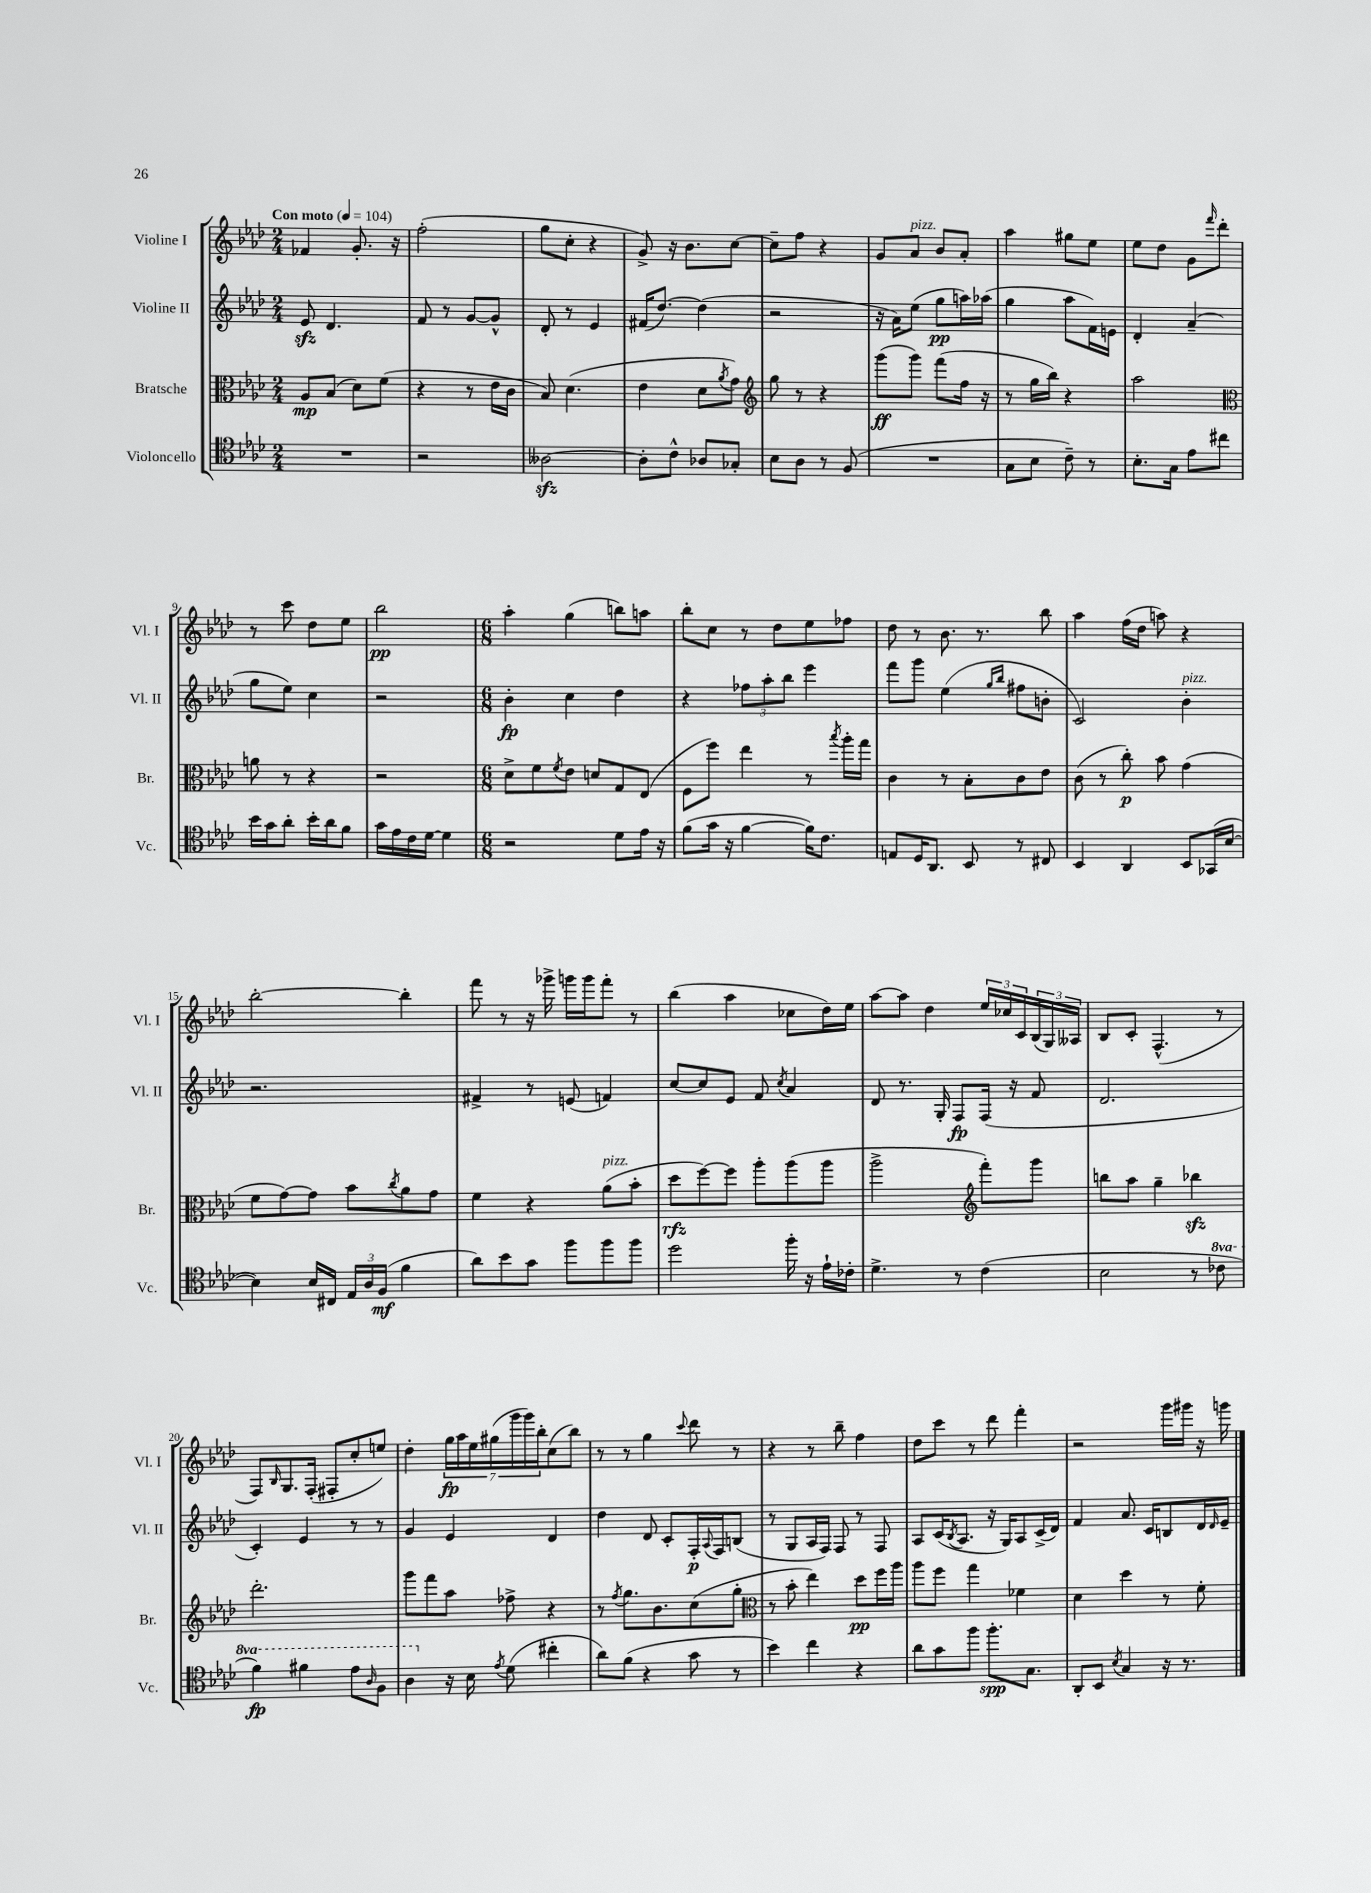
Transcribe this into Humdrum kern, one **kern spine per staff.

**kern	**kern	**kern	**kern
*staff4	*staff3	*staff2	*staff1
*clefC4	*clefC3	*clefG2	*clefG2
*k[b-e-a-d-]	*k[b-e-a-d-]	*k[b-e-a-d-]	*k[b-e-a-d-]
*M2/4	*M2/4	*M2/4	*M2/4
*MM104	*MM104	*MM104	*MM104
2r	8A-/L	8e-/	4f-/
.	(8B-/J	4.d-/	.
.	8d-\L)	.	8.g'/
.	(8f\J	.	.
.	.	.	16r
=	=	=	=
2r	4r	8f/	(2ff'\
.	.	8r	.
.	8r	[8g/L	.
.	16e-\LL	8g^^/]J	.
.	16c\JJ	.	.
=	=	=	=
[2A--\	8B-/)	8d-'/	8gg\L
.	(4.d-\	8r	8cc'\J
.	.	4e-/	4r
=	=	=	=
8A--'\]L	4e-\	(16f#/LK	8g^/)
.	.	[8.dd-/J)	.
8c^^\J	.	.	16r
.	.	.	8.b-\L
8A-/L	8d-\L	(4dd-\]	.
.	8qa-/	.	.
8G-'/J	8g\J)	.	[8cc\J
=	=	=	=
*	*clefG2	*	*
8B-\L	8gg\	2r	8cc~\]L
8A-\J	8r	.	8ff\J
8r	4r	.	4r
(8F/	.	.	.
=	=	=	=
2r	(8ggg\L	16r	8g/L
.	.	16a-\LK)	.
.	8ggg\J)	(8ee-\J	8a-/J
.	(8fff\L	8gg\L	8b-/L
.	16ff\Jk	16aa\L)	8a-'/J
.	16r	(16aa-\JJ	.
=	=	=	=
8G\L	8r	4gg\	4aa-\
8B-\J	16gg\LL	.	.
.	16bb-\JJ)	.	.
8c~\)	4r	8aa-\L	8gg#\L
8r	.	16f\L)	8ee-\J
.	.	16e\JJ	.
=	=	=	=
8.B-'\L	2aa-\	4d-'/	8ee-\L
.	.	.	8dd-\J
16G\Jk	.	.	.
8e-\L	.	(4a-~/	8g\L
.	.	.	16qqfff/
8cc#\J	.	.	8ddd-'\J
=	=	=	=
*	*clefC3	*	*
16b-\LL	8a\	8gg\L	8r
16g\J	.	.	.
8a-'\J	8r	8ee-\J)	8ccc\
16b-'\LL	4r	4cc\	8dd-\L
16a-\J	.	.	.
8f\J	.	.	8ee-\J
=	=	=	=
16g\LL	2r	2r	2bb-\
16e-\	.	.	.
16c\	.	.	.
[16d-\JJ	.	.	.
4d-\]	.	.	.
=	=	=	=
*M6/8	*M6/8	*M6/8	*M6/8
2r	8d-^\L	4b-'\	4aa-'\
.	8f\	.	.
.	8qf/	.	.
.	8e-\J	4cc\	(4gg\
.	8d/L	.	.
8d-\L	8G/	4dd-\	8bb\L)
16e-\Jk	(8E-/J	.	8aa\J
16r	.	.	.
=	=	=	=
(8f\L	8F\L	4r	8bb-'\L
16g\Jk	8ff\J)	.	8cc\J
16r	.	.	.
[4f\	4ee-\	12ff-\L	8r
.	.	12aa-'\	.
.	.	.	8dd-\L
.	.	12bb-\J	.
16f\]LK)	8r	4eee-\	8ee-\
8.c\J	.	.	.
.	8qbb-/	.	.
.	16aa-'\LL	.	8ff-\J
.	16gg\JJ	.	.
=	=	=	=
8E/L	4c\	8fff\L	8dd-\
16D-/K	.	8ggg\J	8r
8.AA-/J	.	.	.
.	8r	(4ee-\	8.b-\
8BB-/	8B-'\L	.	.
.	.	.	8.r
.	.	16qqgg/LL	.
.	.	16qqbb-/JJ	.
8r	8c\	8ff#\L	.
8C#/	8e-\J	8b'\J	8bb-\
=	=	=	=
4BB-/	(8c\	2c/)	4aa-\
.	8r	.	.
4AA-/	8cc'\)	.	(16ff\LL
.	.	.	16dd-\JJ
.	8b-\	.	8aa\)
8BB-/L	(4g\	4b-'\	4r
(16GG-/L	.	.	.
[16B-/JJ	.	.	.
=	=	=	=
4B-\])	8f\L	2.r	[2bb-'\
.	[8g\)	.	.
16B-/LL	8g\]J	.	.
16C#/JJ	.	.	.
24E-/LL	8b-\L	.	.
24A-/	.	.	.
(24F/JJ	.	.	.
.	8qcc/	.	.
4f\	8a-\	.	4bb-'\]
.	8g\J	.	.
=	=	=	=
8a-\L)	4f\	4f#^/	8fff\
8b-\	.	.	8r
8g\J	4r	8r	16r
.	.	.	16ggg-^\
8ff\L	.	(8e/	16ggg\LL
.	.	.	16ggg\J
8ff\	(8a-\L	4f/)	8fff'\J
8ff\J	8b-'\J	.	8r
=	=	=	=
2dd-\	8dd-\L	[8cc/L	(4bb-\
.	[8ff\)	8cc/]	.
.	8ff\]J	8e-/J	4aa-\
.	8aa-'\L	8f/	.
.	.	8qcc/	.
16ff'\	(8aa-\	4a-/	8cc-\L
16r	.	.	.
16e-`\LL	8aa-\J	.	16dd-\L)
16c-'\JJ	.	.	16ee-\JJ
=	=	=	=
4.d-^\	2aa-^\	8d-/	[8aa-\L
.	.	8.r	8aa-\]J
.	.	.	4dd-\
.	.	16G'/	.
8r	.	8F/L	.
*	*clefG2	*	*
(4c\	8fff'\L)	(16F/Jk	24ee-/LL
.	.	.	24cc-/
.	.	16r	.
.	.	.	24c/
.	8ggg\J	8f/	(24B-/
.	.	.	24G/)
.	.	.	24A--/JJ
=	=	=	=
2B-\	8bb\L	2.d-/	8B-/L
.	8aa-\J	.	8c'/J
.	4gg~\	.	(4.F^^/
8r	4bb-\	.	.
8cc-\	.	.	8r
=	=	=	=
4ff\)	2.ddd-'\	4c'/)	8F/L)
.	.	.	16qqB-/
.	.	.	8.G/
4ff#\	.	4e-/	.
.	.	.	(16F'/Jk
.	.	.	8F#'/L
8ee-\L	.	8r	8cc'/
16qqa-/	.	.	.
8f\J	.	8r	8ee/J)
=	=	=	=
4a-\	8ggg\L	4g/	4dd-'\
.	8fff\	.	.
16r	8aa-\J	4e-/	28gg\LL
.	.	.	28aa-\
16B-\	.	.	.
.	.	.	28ee-\
.	.	.	(28gg#\
8qe-/	.	.	.
(8d-\	8ff-^\	.	.
.	.	.	28ggg\
.	.	.	28ggg\)
.	.	.	28bb-'\J
4cc#'\	4r	4d-/	(8cc\
.	.	.	8bb-\J)
=	=	=	=
8a-\L)	8r	4dd-\	8r
.	8qff/	.	.
(8f\J	8.gg\L	.	8r
4r	.	8d-/	4gg\
.	8.b-\	.	.
.	.	8c'/L	.
.	.	.	8qqccc/
8g\	(8cc\	16F'/L	8ddd-\
.	.	8qqA-/	.
.	.	16F/J	.
8r	8gg'\J	(8B/J	8r
=	=	=	=
*	*clefC3	*	*
4b-\)	8r	8r	4r
.	8b-'\	8G/L	.
4cc\	4ee-\)	16A-/L	8r
.	.	16F/JJ)	.
.	.	8F/	8bb-~\
4r	8dd-\L	8r	4ff\
.	16ff\L	8F/	.
.	16aa-\JJ	.	.
=	=	=	=
8a-\L	8aa-\L	8A-/L	8dd-\L
8g\	8ff\J	(16c/K	8ccc\J
.	.	8qB-/	.
.	.	8.A-/J	.
8ff\J	4gg\	.	8r
8.ff'\L	.	16r	8ddd-\
.	.	16G/LK)	.
.	4f-\	8A-/	4fff'\
8.G\J	.	.	.
.	.	(16c^/L	.
.	.	16d-/JJ)	.
=	=	=	=
8AA-'/L	4d-\	4f/	2r
8BB-/J	.	.	.
8qB-/	.	.	.
4G/	4dd-\	8.a-/	.
.	.	16c/LK	.
16r	8r	8B/	16ggg\LL
8.r	.	.	16ggg#\JJ
.	8f'\	16d-/L	16r
.	.	16qqd-/	.
.	.	16e-~/JJ	16ggg\
==	==	==	==
*-	*-	*-	*-
